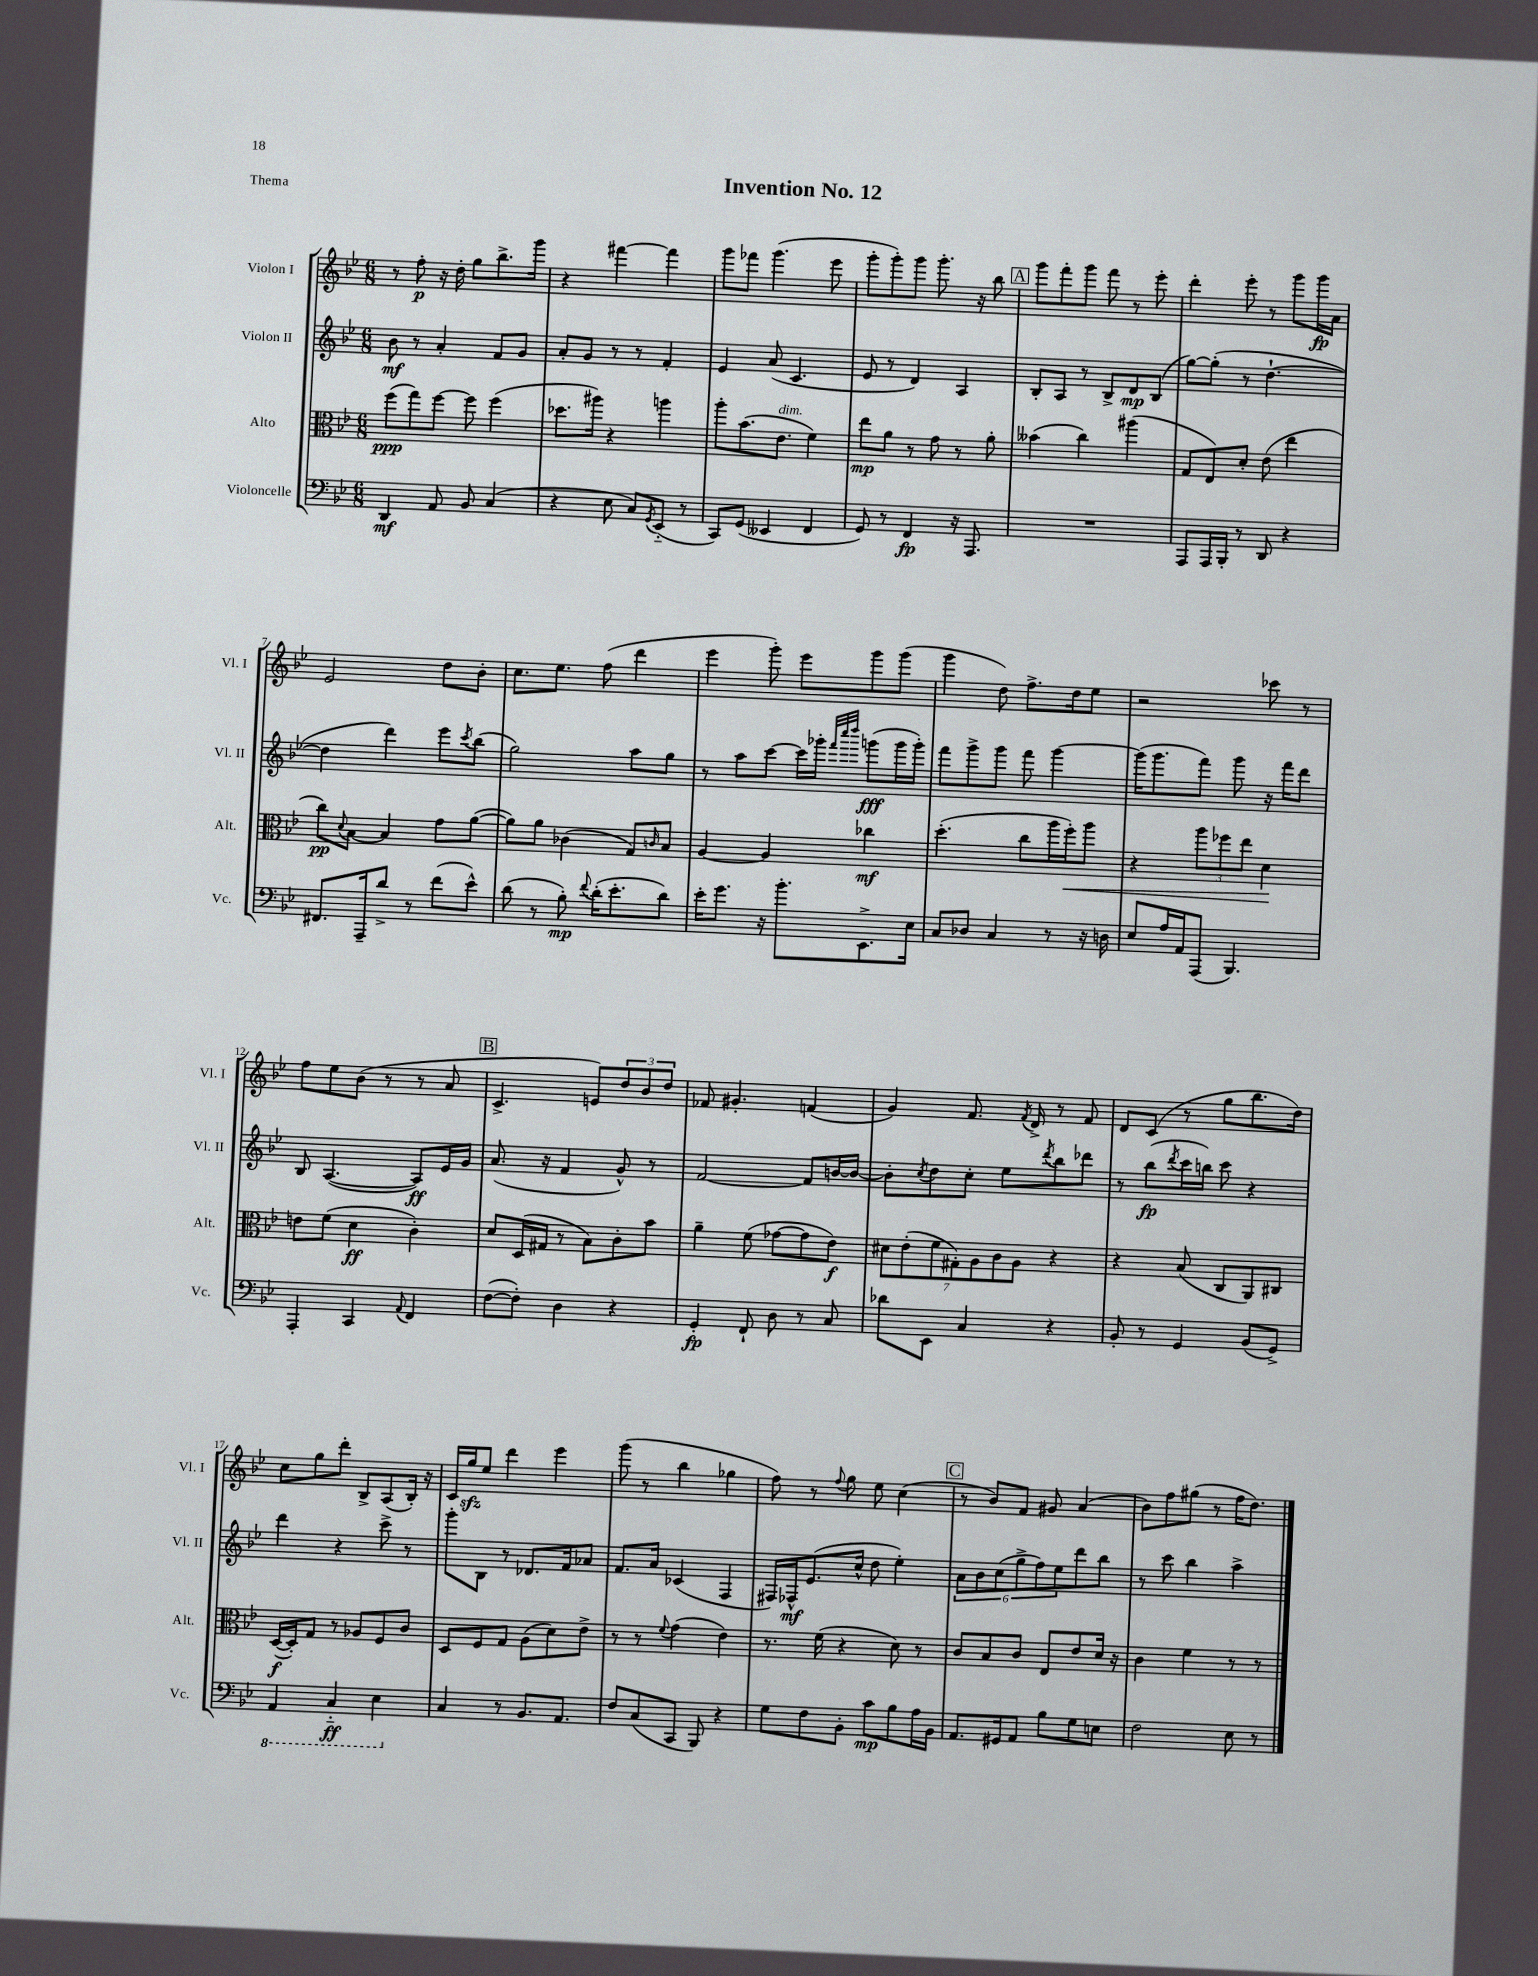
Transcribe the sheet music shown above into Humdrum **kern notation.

**kern	**kern	**kern	**kern
*staff4	*staff3	*staff2	*staff1
*clefF4	*clefC3	*clefG2	*clefG2
*k[b-e-]	*k[b-e-]	*k[b-e-]	*k[b-e-]
*M6/8	*M6/8	*M6/8	*M6/8
4DD	(8ff	8b-	8r
.	8gg)	8r	8ff'
8AA	[8ff	4a'	16r
.	.	.	16dd'
8BB-	8ff]	.	8gg
(4C	(4ff	8f	8.bb-^
.	.	8g	.
.	.	.	16ggg
=	=	=	=
4r	8.dd-	8a'	4r
.	.	8g	.
.	16aa#)	.	.
8E-	4r	8r	[4fff#
8C)	.	8r	.
8qGG	.	.	.
(8EE-'~	4aa	4f'	4fff#]
8r	.	.	.
=	=	=	=
8CC)	8aa'	4e-	8ggg
(8GG	(8.b-	.	8fff-
4EE--	.	(8a	(4.ggg
.	8.e-	.	.
.	.	4.c	.
4FF	4f)	.	.
.	.	.	8eee-
=	=	=	=
8GG)	8ee-	8e-	8ggg'
8r	8a	8r	8ggg')
4FF	8r	4d)	8ggg
.	8g	.	8.ggg'
16r	8r	4A	.
8.AAA	.	.	16r
.	8a'	.	8bb-
=	=	=	=
2.r	(4b--	8B-'	8ggg
.	.	8A	8fff'
.	4cc)	8r	8ggg
.	.	8B-^	8fff
.	(4aa#	8d	8r
.	.	(8B-	8eee-'
=	=	=	=
8AAA	8G	[8gg)	4ddd'
16AAA	8E-)	(8gg']	.
16BBB-'	.	.	.
8r	8d'	8r	8eee-'
8DD	(8e-	[4.dd`	8r
4r	4ee-	.	8ggg
.	.	.	16ggg
.	.	.	16a
=	=	=	=
8.FF#	8cc)	4dd]	2e-
.	8qqd	.	.
.	[8B-	.	.
16AAA~	.	.	.
8d^	4B-]	4ddd)	.
8r	.	.	.
(8f	8g	8eee-	8dd
.	.	8qccc	.
8e-^^)	([8a	(8bb-	8b-'
=	=	=	=
(8d	8a])	2gg)	8.cc
8r	8a	.	.
.	.	.	8.ee-
8B-')	(4c-	.	.
8qqf	.	.	.
(16d'	.	.	(8ff
8.e-'	.	.	.
.	8G)	8aa	4ddd
.	16qqc	.	.
8d)	8B-	8gg	.
=	=	=	=
16e-'	[4A	8r	4eee-
8.g	.	.	.
.	.	8aa	.
16r	4A]	[8ccc	8ggg')
8.b-'	.	.	.
.	.	16ccc]	8eee-
.	.	16ggg-'	.
.	.	32qqfff	.
.	.	32qqcccc	.
.	.	32qqdddd	.
8.EE-^	4cc-	(8ggg	8ggg
.	.	16ggg	(8ggg
16E-	.	16ggg')	.
=	=	=	=
8C	(4.dd'	8fff	4ggg
8D-	.	8ggg^	.
4C	.	8ggg	8dd)
.	8cc	8fff	8.ff^
8r	16aa	[4ggg	.
.	16ff')	.	16dd
16r	8aa	.	8ee-
16D	.	.	.
=	=	=	=
8E-	4r	(16ggg]	2r
.	.	8.ggg	.
16A	.	.	.
16AA	.	.	.
(8AAA	12aa	8fff)	.
.	12ff-	.	.
4.BBB-)	.	8ggg	.
.	12ee-	.	.
.	4d	16r	8ccc-
.	.	16fff	.
.	.	8ddd	8r
=	=	=	=
4AAA'	8e	8B-	8ff
.	(8f	([4.A	8ee-
4CC	4d	.	(8b-
.	.	.	8r
8qqAA	.	.	.
4FF	4c')	8A])	8r
.	.	16e-	8a
.	.	16g	.
=	=	=	=
([8F	8d	(8.a	4.c^
8F'])	(16D	.	.
.	16G#	16r	.
4D	8r	4f	.
.	8B-)	.	8e)
4r	8c'	8g^^)	12dd
.	.	.	12b-
.	8b-	8r	.
.	.	.	12dd
=	=	=	=
4GG'	4a~	[2f	8f-
.	.	.	4.g#'
8FF`	(8f	.	.
8D	[8g-	.	.
8r	8g-]	8f]	(4f
8C	8e-)	[16b	.
.	.	16b_	.
=	=	=	=
8d-	14d#	8b']	4g)
.	(14e-'	.	.
.	.	8qcc	.
8EE-	.	8dd	.
.	14f	.	.
.	14G#')	.	.
4C	.	8cc'	8.f
.	14A	.	.
.	14c	.	.
.	.	8ee-	.
.	14A	.	.
.	.	.	8qf
.	.	.	16d^
.	.	8qddd	.
4r	4r	8bb-	8r
.	.	8ddd-	8f
=	=	=	=
8BB-'	4r	8r	8d
8r	.	(8bb-	(8c
.	.	8qddd	.
4GG	(8B-	16ccc	8r
.	.	16bb)	.
.	8C	8ccc	8gg
(8BB-	8AA)	4r	8.bb-
8GG^)	8C#	.	.
.	.	.	16dd)
=	=	=	=
4AAA	([16D	4ddd	8cc
.	16D'])	.	.
.	8G	.	8gg
4CC'~	8r	4r	8ddd'
.	8A-	.	8B-^
4EE-	8F	8ccc^	(8A
.	8c	8r	16B-')
.	.	.	16r
=	=	=	=
4C	8D	8ggg'	16c
.	.	.	16gg
.	8F	8B-	8ee-
8r	8G	8r	4ddd
8.BB-	(8A	8.d-	.
.	8d)	.	4eee-
8.AA	.	16f	.
.	8e-^	8a-	.
=	=	=	=
8F	8r	8.f	(8ggg
(8C	8r	.	8r
.	.	16a	.
.	8qqf	.	.
8CC	(4g	(4c-	4bb-
8BBB-)	.	.	.
4r	4e-)	4F	4gg-
=	=	=	=
8G	8.r	16F#)	8ff)
.	.	16F-^^	.
8F	.	(8.e-	8r
.	(16f	.	.
.	.	.	8qqff
8BB-'	4r	.	8gg
.	.	16cc^^	.
8c	.	8dd	8ee-
8B-	8d)	4ee-')	(4cc
16A	8r	.	.
16BB-	.	.	.
=	=	=	=
8.AA	8c	12a	8r
.	.	12b-	.
.	8B-	.	8b-)
.	.	(12cc	.
16GG#	.	.	.
8AA	8c	12gg^	8f
.	.	12ff)	.
8B-	8E-	.	8g#
.	.	12ee-	.
8G	8e-	8ddd	(4a
8E	16d	8bb-	.
.	16r	.	.
=	=	=	=
2F	4c	8r	8b-)
.	.	8ccc	8ff
.	4f	4bb-	(8gg#
.	.	.	8r
8E-	8r	4aa^	16ff
.	.	.	8.dd)
8r	8r	.	.
==	==	==	==
*-	*-	*-	*-
